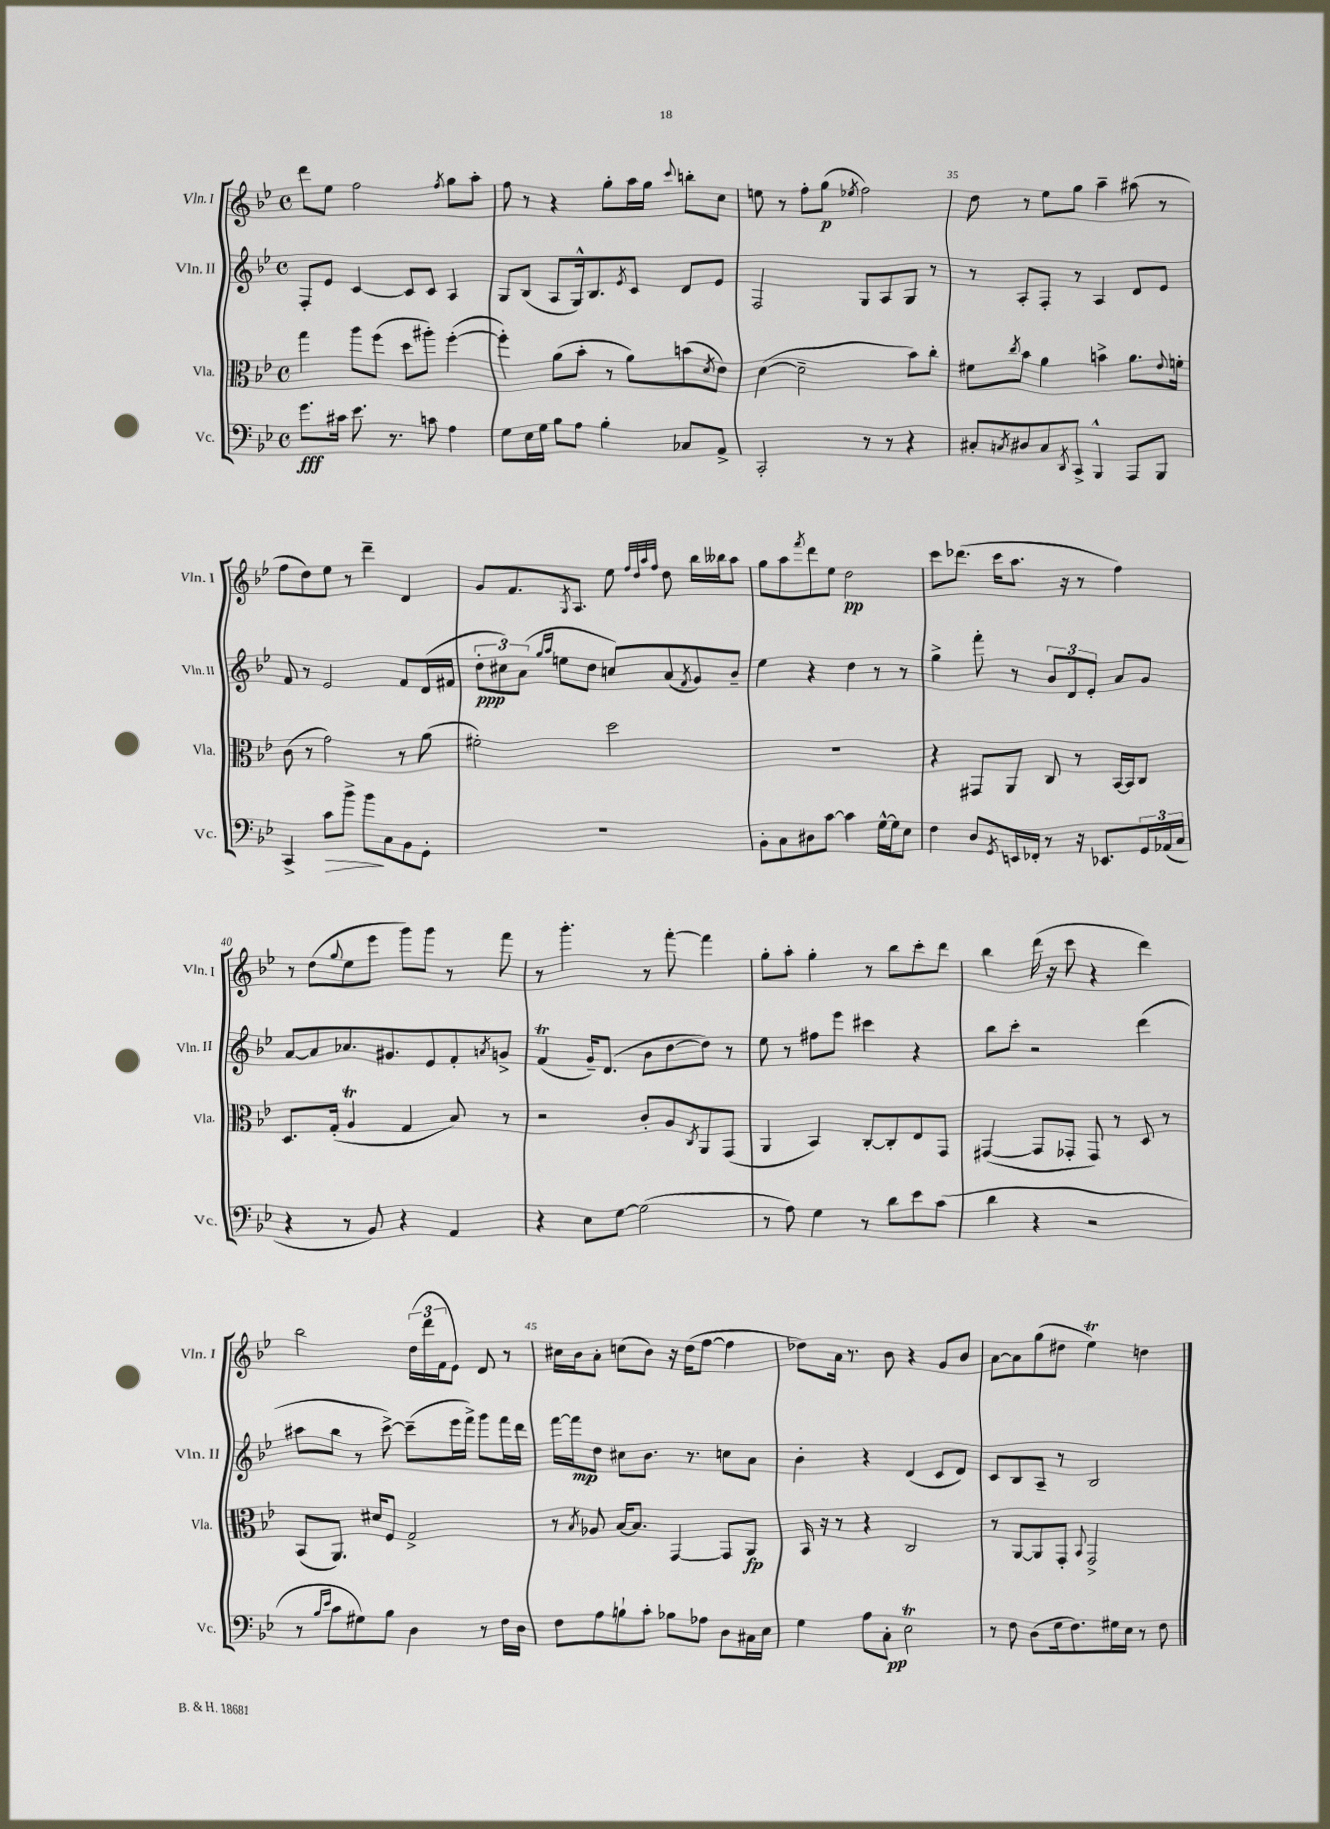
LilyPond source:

<<
\new StaffGroup <<
\new Staff = "s0" \with { instrumentName = "Vln. I" shortInstrumentName = "Vln. I" } {
    \clef treble \key bes \major \defaultTimeSignature \time 4/4
    d'''8 ees''8 f''2 \acciaccatura { f''8 } g''8 a''8-. |
    f''8 r8 r4 g''8-. a''16 g''16 \appoggiatura { c'''8 } b''8-. c''8 |
    e''8 r8 f''8-. g''8\p( \acciaccatura { ees''8 } f''2) |
    d''8 r8 ees''8 g''8 a''4-- ais''8( r8 |
    f''8 d''8) ees''8 r8 d'''4-- d'4 |
    g'8 f'8. \acciaccatura { g8 } a8. ees''8 \grace { f''32 d''32 a''32 f''32 } d''8 bes''16 beses''16 a''8 |
    g''8 a''8 \acciaccatura { f'''8 } d'''8 ees''8 d''2\pp |
    c'''8 des'''8.( c'''16 a''8. r16 r8 f''4) |
    r8 d''8( \appoggiatura { g''8 } ees''8 ees'''8 g'''8) g'''8 r8 f'''8 |
    r8 g'''4.-. r8 f'''8~-. f'''4 |
    g''8-. a''8-. g''4-. r8 bes''8 c'''8-. d'''8 |
    bes''4 d'''16( r16 c'''8 r4 d'''4) |
    bes''2 \tuplet 3/2 { d''16( d'''16 f'16 } ees'8) d'8 r8 |
    cis''16 bes'16 a'8-. c''8( bes'8) r16 d''16( f''8~ f''4 |
    des''8) a'16 r8. bes'8 r4 g'8 bes'8 |
    a'8~ a'8 g''8( dis''8 ees''4\trill) d''4 \bar "|." |
}
\new Staff = "s1" \with { instrumentName = "Vln. II" shortInstrumentName = "Vln. II" } {
    \clef treble \key bes \major \defaultTimeSignature \time 4/4
    f8-. ees'8 c'4~ c'8 c'8 a4 |
    g8 bes8( a8 g16-^) bes8. \acciaccatura { ees'8 } c'8 d'8 ees'8 |
    f2 g8 a8 g8 r8 |
    r8 a8-. f8-. r8 a4 d'8 ees'8 |
    f'8 r8 ees'2 f'8 d'16( fis'16 |
    \tuplet 3/2 { d''8-.\ppp cis''8) a'8( } \grace { g''16 a''16 } e''8 d''8 c''8) a'8( \acciaccatura { f'8 } g'8) bes'8-- |
    ees''4 r4 d''4 r8 r8 |
    g''4-> f'''8-. r8 \tuplet 3/2 { bes'8 d'8 ees'8-. } a'8 g'8 |
    a'8~ a'8 aes'8. gis'8. ees'8 f'8-. \acciaccatura { a'8 } g'8-> |
    f'4\trill( g'16--) d'8.( bes'8 d''8~ d''8) r8 |
    ees''8 r8 fis''8 ees'''8 cis'''4 r4 |
    bes''8 c'''8-. r2 d'''4( |
    ais''8 bes''8 r8 c'''8~->) c'''8--( ees'''16 f'''16->) g'''8 f'''16 d'''16 |
    f'''16~ f'''16\mp d''8 cis''8 bes'8. r8. c''8 a'8 |
    bes'4-. r4 d'4( c'8 d'8) |
    c'8 bes8 a8-- r8 bes2 \bar "|." |
}
\new Staff = "s2" \with { instrumentName = "Vla." shortInstrumentName = "Vla." } {
    \clef alto \key bes \major \defaultTimeSignature \time 4/4
    g''4 a''8 f''8( d''8 ais''8-.) f''4~-.( |
    f''4-.) a'8( bes'8-. r8 a'8) b'8( \acciaccatura { d'8 } ees'8) |
    d'4~( d'2-- bes'8) c''8-. |
    fis'8 \acciaccatura { c''8 } bes'8 a'4 b'4-> a'8. \appoggiatura { ees'8 } f'16-. |
    c'8( r8 g'2) r8 a'8( |
    fis'2-.) d''2 |
    R1 |
    r4 gis,8 a,8 c8 r8 bes,16~ bes,16 c8 |
    d8. g16-.( a4\trill g4 bes8) r8 |
    r2 c'8-. a8 \acciaccatura { c8 } a,8 g,8( |
    a,4 bes,4) c8~-. c8-. ees8 g,8 |
    gis,4~( gis,8 ges,8-. ges,8) r8 d8 r8 |
    bes,8( a,8.) dis'16 f8 g2-> |
    r8 \acciaccatura { bes8 } aes8 bes16~ bes8. g,4~ g,8 a,8\fp |
    bes,16 r16 r8 r4 c2 |
    r8 a,8~ a,8 g,8-. \appoggiatura { bes,8 } g,2-> \bar "|." |
}
\new Staff = "s3" \with { instrumentName = "Vc." shortInstrumentName = "Vc." } {
    \clef bass \key bes \major \defaultTimeSignature \time 4/4
    g'8.\fff cis'16 ees'8. r8. c'8 a4 |
    g8 ees16 g16 bes8 a8 bes4-. ces8 a,8-> |
    c,2-. r8 r8 r4 |
    cis8-. \acciaccatura { c8 } dis8 c8 \acciaccatura { d,8 } c,8-> bes,,4-^ a,,8 bes,,8 |
    c,4-> c'8\> bes'8-> bes'8\! c8 bes,8 g,8-. |
    R1 |
    bes,8-. c8 dis8 c'8~ c'4 g16~-^ g16 ees8 |
    f4 d8 \acciaccatura { g,8 } e,16 fes,16-. r8 r16 ees,8. \tuplet 3/2 { g,16 aes,16( c16 } |
    r4 r8 bes,8) r4 a,4 |
    r4 ees8 g8~ g2( |
    r8 a8) g4 r8 d'8 ees'8 c'8( |
    d'4 r4 r2 |
    r8 \grace { bes16 ees'16 } c'8 gis8) bes8 d4 r8 f16 d16 |
    f8 a8 b8-! c'8-. bes8 aes8 d8 cis16 ees16 |
    g4 a8 c8-.\pp ees2\trill |
    r8 f8 d8( g16 f8.) gis16 ees16 r8 f8 \bar "|." |
}
>>
>>
\layout { \context { \Score currentBarNumber = #32 \override BarNumber.break-visibility = ##(#f #t #t) barNumberVisibility = #(every-nth-bar-number-visible 5) } }
